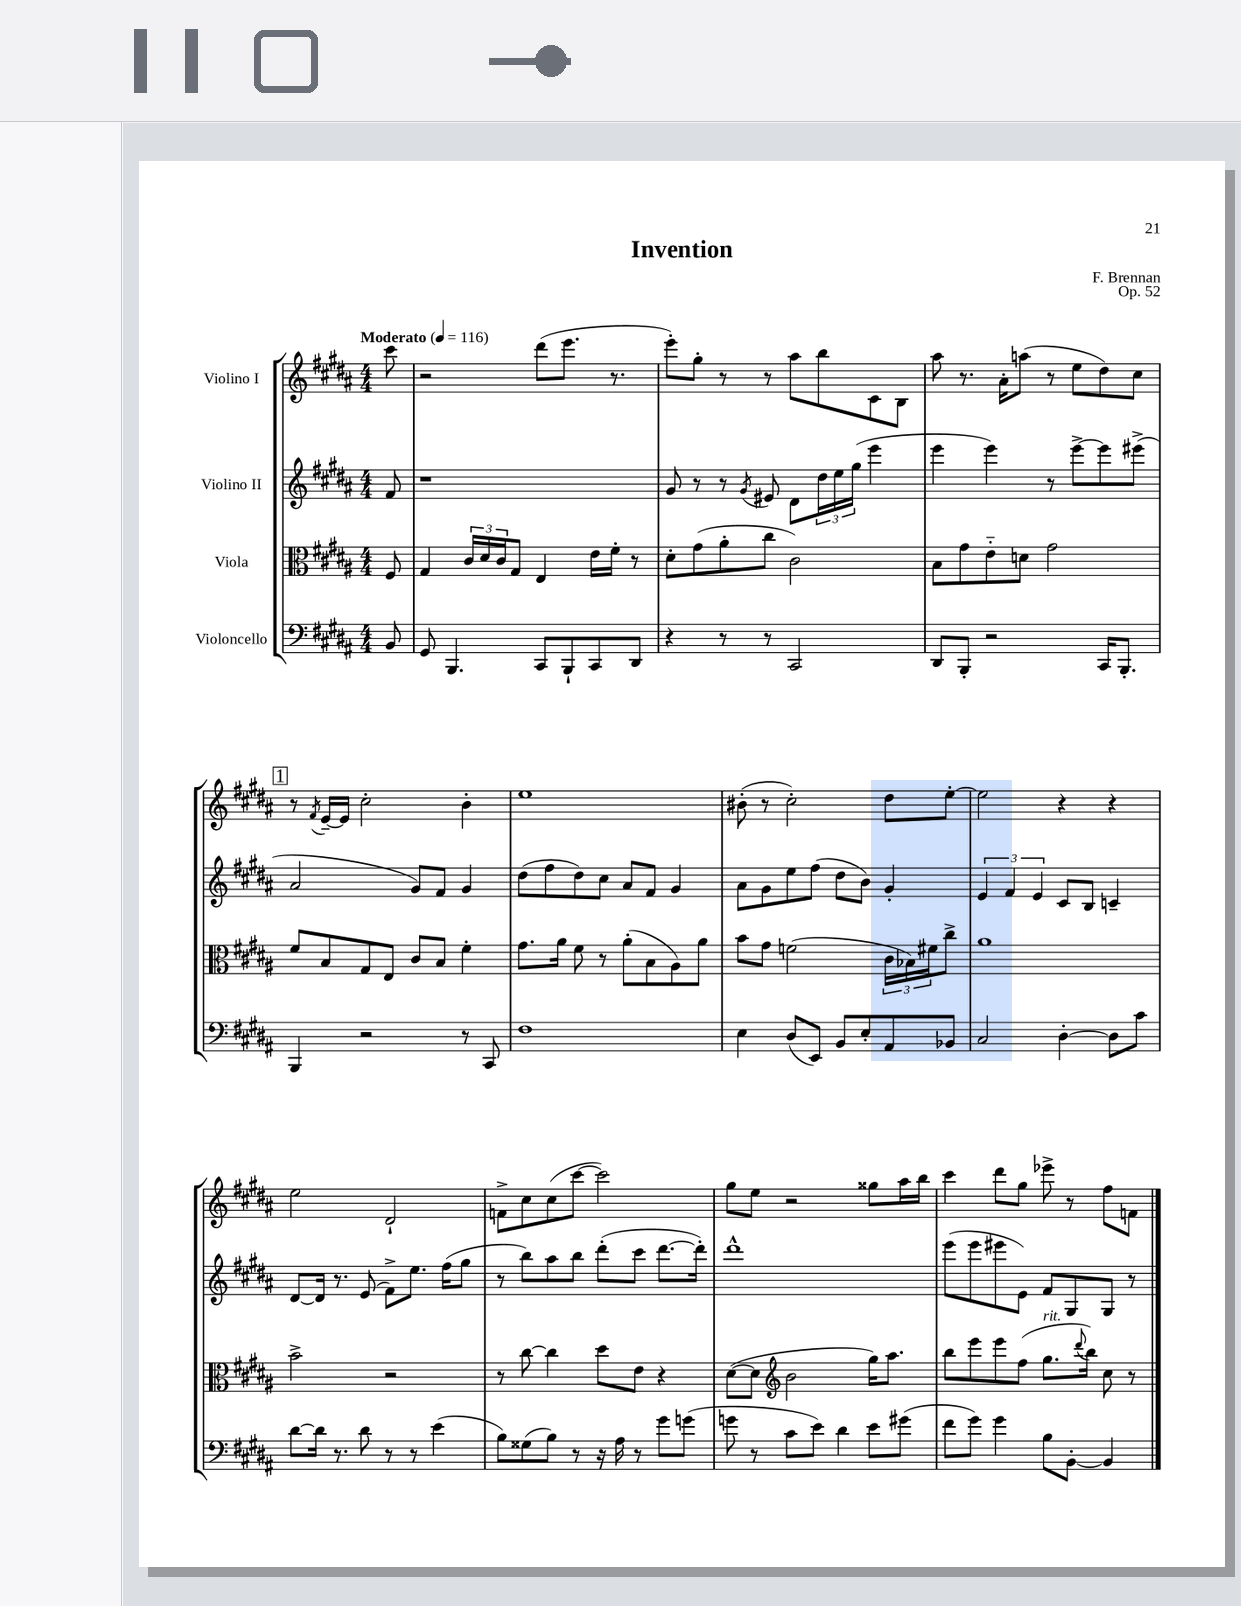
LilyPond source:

\header { title = "Invention" composer = "F. Brennan" opus = "Op. 52" }
<<
\new StaffGroup <<
\new Staff = "s0" \with { instrumentName = "Violino I" } {
    \clef treble \key b \major \numericTimeSignature \time 4/4 \partial 8 \tempo "Moderato" 4 = 116
    cis'''8 |
    r2 dis'''8( e'''8. r8. |
    e'''8-.) gis''8-. r8 r8 ais''8 b''8 cis'8 b8 |
    ais''8 r8. ais'16-. a''8( r8 e''8 dis''8) cis''8 |
    \mark \markup { \box "1" } r8 \acciaccatura { fis'8 } e'16~-- e'16 cis''2-. b'4-. |
    e''1 |
    bis'8-.( r8 cis''2-.) dis''8 e''8~-. |
    e''2 r4 r4 |
    e''2 dis'2-! |
    f'8-> cis''8 cis''8( cis'''8~ cis'''2) |
    gis''8 e''8 r2 gisis''8 ais''16 b''16 |
    cis'''4 dis'''8 gis''8 ees'''8-> r8 fis''8 f'8 \bar "|." |
}
\new Staff = "s1" \with { instrumentName = "Violino II" } {
    \clef treble \key b \major \numericTimeSignature \time 4/4 \partial 8
    fis'8 |
    r1 |
    gis'8 r8 r8 \acciaccatura { gis'8 } eis'8 dis'8 \tuplet 3/2 { dis''16 e''16 gis''16( } e'''4 |
    e'''4 e'''4) r8 e'''8~-> e'''8 eis'''8->( |
    \mark \markup { \box "1" } ais'2 gis'8) fis'8 gis'4 |
    dis''8( fis''8 dis''8) cis''8 ais'8 fis'8 gis'4 |
    ais'8 gis'8 e''8 fis''8( dis''8 b'8) gis'4-. |
    \tuplet 3/2 { e'4 fis'4 e'4 } cis'8 b8 c'4-- |
    dis'8~ dis'16 r8. e'8( fis'8->) e''8. fis''16( gis''8 |
    r8 b''8) ais''8 b''8 dis'''8-.( cis'''8 dis'''8.~ dis'''16-.) |
    dis'''1-^ |
    e'''8( e'''8 eis'''8 e'8) fis'8 gis8 gis8 r8 \bar "|." |
}
\new Staff = "s2" \with { instrumentName = "Viola" } {
    \clef alto \key b \major \numericTimeSignature \time 4/4 \partial 8
    fis8 |
    gis4 \tuplet 3/2 { cis'16 dis'16 cis'16 } gis8 e4 e'16 fis'16-. r8 |
    dis'8-. gis'8( ais'8-. cis''8 cis'2) |
    b8 gis'8 e'8-_ d'8 gis'2 |
    \mark \markup { \box "1" } fis'8 b8 gis8 e8 cis'8 b8 fis'4-. |
    gis'8. ais'16 fis'8 r8 ais'8-.( b8 ais8) ais'8 |
    b'8 gis'8 f'2( \tuplet 3/2 { cis'16 bes16) fis'16 } cis''8-> |
    ais'1 |
    b'2-> r2 |
    r8 cis''8~ cis''4 dis''8 e'8 r4 |
    dis'8~( dis'8 \clef treble b'2 gis''16) ais''8. |
    b''8 e'''8 e'''8 fis''8( gis''8.^\markup { \italic "rit." } \appoggiatura { dis'''8 } b''16) cis''8 r8 \bar "|." |
}
\new Staff = "s3" \with { instrumentName = "Violoncello" } {
    \clef bass \key b \major \numericTimeSignature \time 4/4 \partial 8
    b,8 |
    gis,8 b,,4. cis,8 b,,8-! cis,8 dis,8 |
    r4 r8 r8 cis,2 |
    dis,8 b,,8-. r2 cis,16 b,,8.-. |
    \mark \markup { \box "1" } b,,4 r2 r8 cis,8 |
    fis1 |
    e4 dis8( e,8) b,8 e8-. ais,8 bes,8 |
    cis2 dis4~-. dis8 cis'8 |
    dis'8~ dis'16 r8. dis'8 r8 r8 e'4( |
    b8) gisis8( b8) r8 r16 ais16 r8 gis'8 g'8( |
    g'8 r8 cis'8 e'8) dis'4 e'8 gis'8( |
    fis'8 gis'8) gis'4 b8 b,8~-. b,4 \bar "|." |
}
>>
>>
\layout { \context { \Score \remove "Bar_number_engraver" } }
